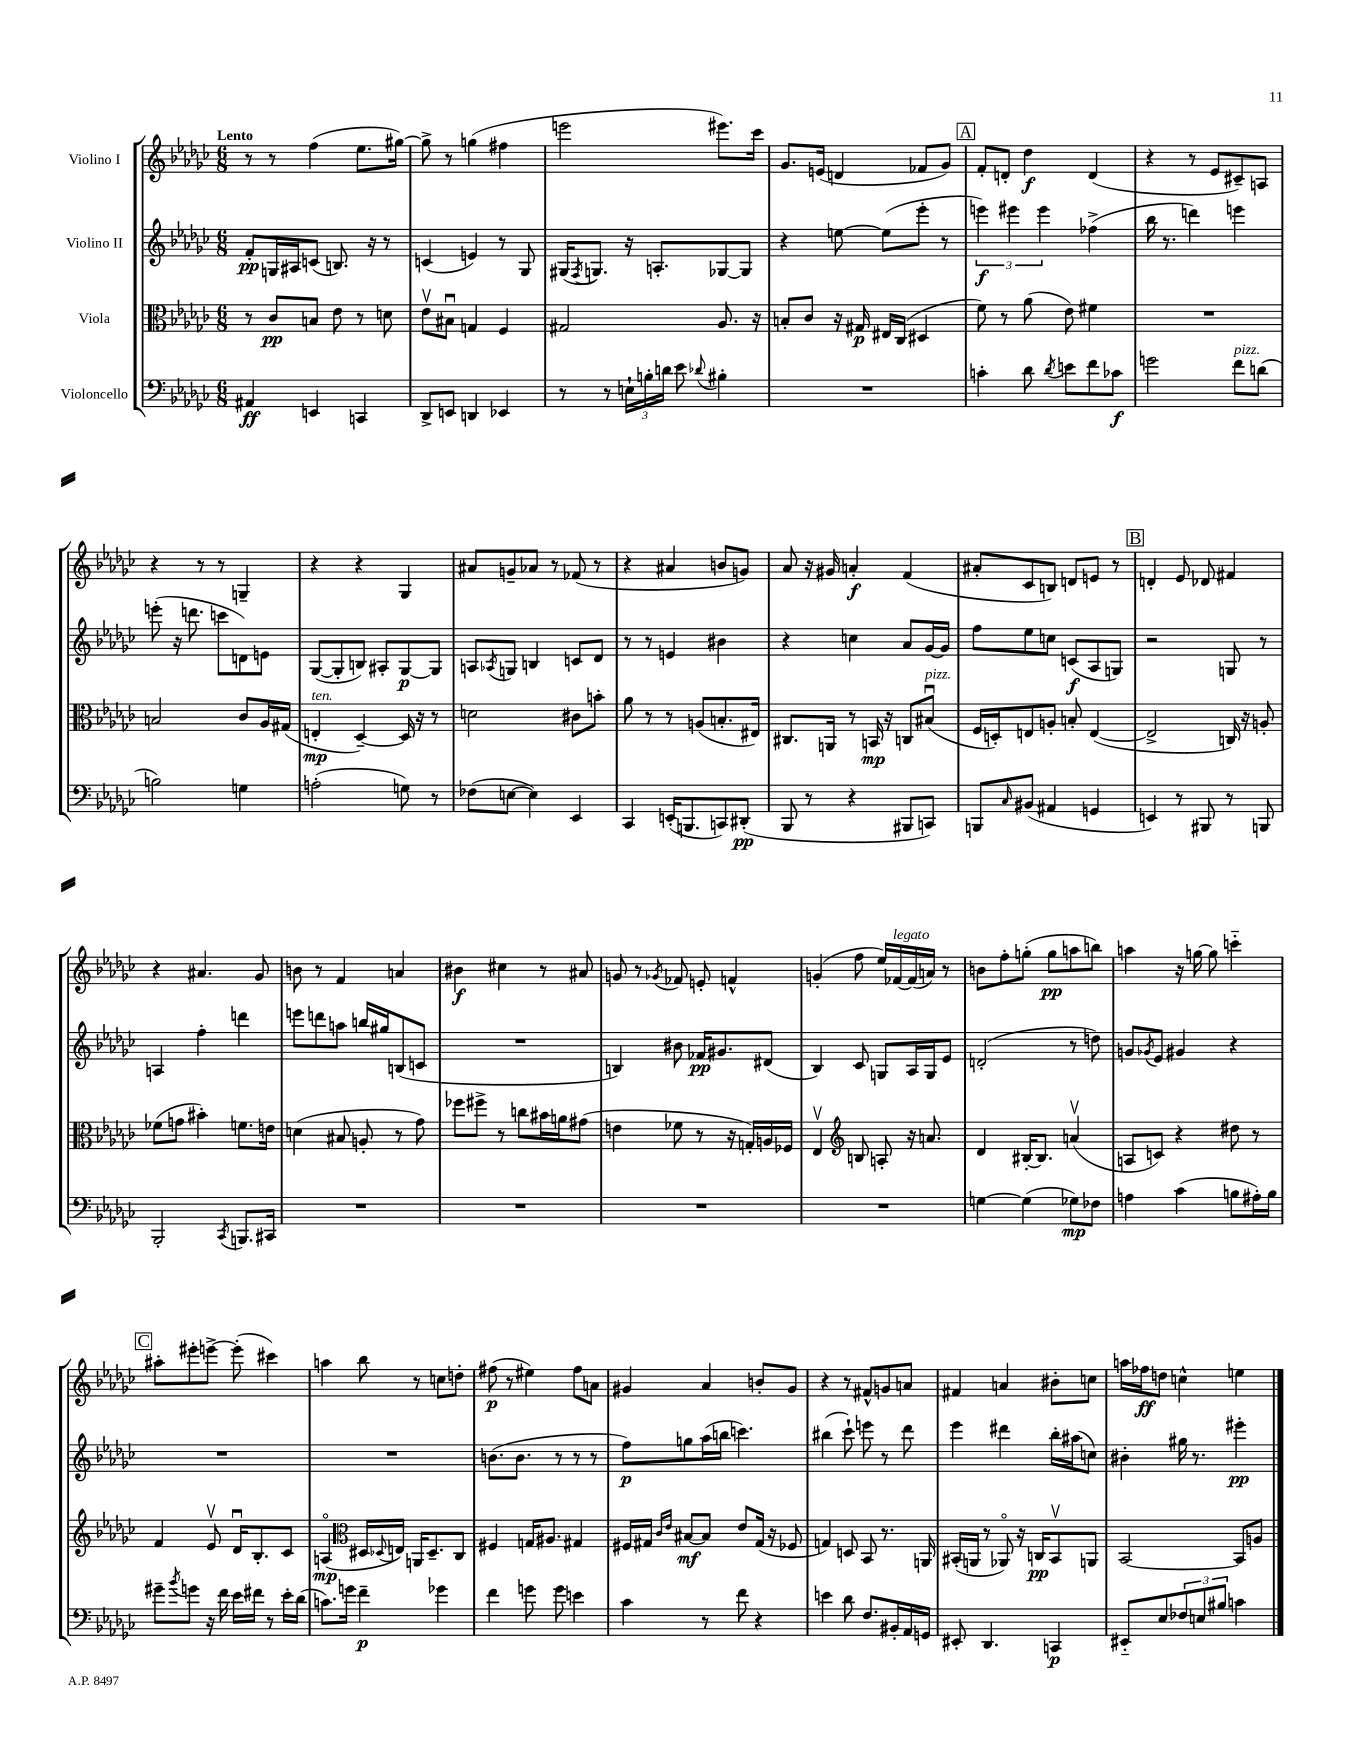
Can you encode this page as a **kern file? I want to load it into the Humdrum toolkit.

**kern	**kern	**kern	**kern
*staff4	*staff3	*staff2	*staff1
*clefF4	*clefC3	*clefG2	*clefG2
*k[b-e-a-d-g-c-]	*k[b-e-a-d-g-c-]	*k[b-e-a-d-g-c-]	*k[b-e-a-d-g-c-]
*M6/8	*M6/8	*M6/8	*M6/8
4AA#	8r	8f'	8r
.	8c-	16G	8r
.	.	16A#	.
4EE	8B	(8c	(4ff
.	8e-	8.B)	.
4CC	8r	.	8.ee-
.	.	16r	.
.	8d	8r	.
.	.	.	[16gg#)
=	=	=	=
8DD-^	8e-v	(4c	8gg#^]
8EE	8B#u	.	8r
4DD	4G	4e)	(4gg
4EE-	4F	8r	4ff#
.	.	8G-	.
=	=	=	=
8r	2G#	(16G#	2eee
.	.	8qF	.
.	.	8.G)	.
8r	.	.	.
24E`	.	16r	.
24B'	.	.	.
.	.	8.A'	.
24d	.	.	.
8e-	.	.	.
8qqd-	.	.	.
4B#'	8.A-	[8G-	8.eee#)
.	.	8G-]	.
.	16r	.	16ccc-
=	=	=	=
2.r	8B'	4r	8.g-
.	8c-	.	.
.	.	.	(16e
.	16r	[8ee	4d
.	16G#	.	.
.	16E#	(8ee]	.
.	(16C-	.	.
.	4D#	8eee-'	8f-
.	.	8r	8g-)
=	=	=	=
4c'	8f)	6eee)	8f'
.	8r	.	8d'
.	.	6eee#	.
8d-	(8a-	.	4dd-
.	.	6eee#	.
8qd-	.	.	.
8e	8e-)	.	.
8f	4f#	(4ff-^	(4d
8c-	.	.	.
=	=	=	=
2g	2.r	16bb-	4r
.	.	8.r	.
.	.	4ddd)	8r
.	.	.	8e-
8f	.	4eee	8c#~)
(8d	.	.	8A
=	=	=	=
2B)	2B	(8eee'	4r
.	.	16r	.
.	.	8.ddd	.
.	.	.	8r
.	.	8ccc	8r
4G	8c-	8d)	4G~
.	16A-	8e	.
.	(16G#	.	.
=	=	=	=
(2A'	4E'	([8G-	4r
.	.	8G-']	.
.	[4D-~)	8B)	4r
.	.	8A#'	.
8G)	16D-]	[8G-	4G-
.	16r	.	.
8r	8r	8G-]	.
=	=	=	=
(8F-	2d	8A	8a#
.	.	8qA-	.
[8E	.	8G	8g~
4E])	.	4B	8a-
.	.	.	8r
4EE-	8c#	8c	(8f-
.	8b'	8d-	8r
=	=	=	=
4CC-	8a-	8r	4r
.	8r	8r	.
(16EE'	8r	4e	4a#
8.BBB	.	.	.
.	(8A	.	.
8CC)	8.B'	4b#	8b
(8DD#'	.	.	8g)
.	16E#)	.	.
=	=	=	=
8BBB-	8.C#	4r	8a-
8r	.	.	16r
.	16AA	.	16g#
4r	8r	4cc	4a'
.	16BB	.	.
.	16r	.	.
8BBB#	8C	8a-	(4f
8CC)	(8B#u	[16g-	.
.	.	16g-]	.
=	=	=	=
8BBB	16F	8ff	8a#'
.	16D')	.	.
16qqC-	.	.	.
(8BB#	8E	8ee-	8c-
4AA#	8A'	8cc	8B)
.	8B'	(8c	8d
4GG	([4E	8A-	8e
.	.	8G)	8r
=	=	=	=
4EE)	2E^]	2r	4d'
8r	.	.	8e-
8BBB#	.	.	8d-
8r	16C)	8G	4f#
.	16r	.	.
8BBB	8A'	8r	.
=	=	=	=
2BBB-'	(8f-	4A	4r
.	8g	.	.
.	4b#')	4ff'	4.a#
8qCC-	.	.	.
8.BBB	8.f	4ddd	.
.	.	.	8g-
16CC#	16e	.	.
=	=	=	=
2.r	(4d	8eee	8b
.	.	8ddd	8r
.	8B#	8aa	4f
.	8A'	16bb	.
.	.	16gg#	.
.	8r	(8B	4a
.	8g-)	8c	.
=	=	=	=
2.r	8ff-	2.r	4b#
.	8ff#^	.	.
.	8r	.	4cc#
.	8cc	.	.
.	16b#	.	8r
.	16a	.	.
.	(8g#	.	8a#
=	=	=	=
2.r	4e	4B)	8g
.	.	.	8r
.	.	.	8qg-
.	8f-	8b#	8f-
.	8r	16f-	8e'
.	.	8.g#	.
.	16r	.	4f^^
.	16G')	.	.
.	16A	(8d#	.
.	16F-	.	.
=	=	=	=
2.r	4E-v	4B-)	(4g'
*	*clefG2	*	*
.	8B	8c-	8ff
.	8A'	8G	16ee-)
.	.	.	[16f-
.	16r	16A-	(16f-]
.	8.a	16G	16a)
.	.	8e-	8r
=	=	=	=
[4G	4d-	(2d'	8b
.	.	.	8ff'
(4G]	[16B#'	.	(8gg'
.	8.B#]	.	.
.	.	.	8gg
8G-)	(4av	8r	8aa
8F-	.	8dd)	8bb)
=	=	=	=
4A	8A	8g	4aa
.	.	8qg-	.
.	8c)	8e-	.
(4c-	4r	4g#	16r
.	.	.	[16gg
.	.	.	8gg]
8B	8dd#	4r	4ccc'~
16A#')	8r	.	.
16B	.	.	.
=	=	=	=
8g#~	4f	2.r	8aa#'
8qb-	.	.	.
8g	.	.	8eee#'
16r	8e-v	.	[8eee^
16f	.	.	.
16e-	16d-u	.	(8eee']
16f#	8.B-'	.	.
8r	.	.	4ccc#)
16e-'	8c-	.	.
(16d-	.	.	.
=	=	=	=
8.c)	(4Ao	2.r	4aa
16g	.	.	.
*	*clefC3	*	*
4f~	16D#	.	8bb-
.	8qqD-	.	.
.	16E)	.	.
.	16AA	.	8r
.	8.D-~	.	.
4g-	.	.	8cc
.	8C-	.	8dd'
=	=	=	=
4f	4F#	(8.b	(8ff#
.	.	.	8r
.	.	8.b	.
8g	16G	.	4ee#)
.	8.A#	.	.
8g	.	8r	.
4e	4G#	8r	8ff#
.	.	8r	8a
=	=	=	=
4c-	16F#	8ff)	4g#
.	16G#	.	.
.	16qqc-	.	.
.	16qqe-	.	.
.	[8B#	8gg	.
8r	8B#]	(16aa-	4a-
.	.	16bb	.
8f	8e-	4.ccc)	.
4r	(16G#	.	8b'
.	16r	.	.
.	8F-	.	8g#
=	=	=	=
4e	4G)	(4bb#	4r
8d-	8D	8ccc-`)	8r
8.F	8BB-	8eee	8f#^^
.	8.r	8r	8g
16BB#'	.	.	.
16AA-	.	8ddd-	8a
16GG	16AA	.	.
=	=	=	=
8EE#'	(16BB#'	4eee-	4f#
.	16AA	.	.
4.DD-	8r	.	.
.	8AA-o)	4ddd#	4a
.	16r	.	.
.	16C	.	.
4CC	8BB#v	16bb-'	8b#'
.	.	(16aa#	.
.	8AA	8cc)	8cc
=	=	=	=
8EE#'~	[2BB-	4b#'	16aa
.	.	.	16ff-
8E-	.	.	8dd
12F-	.	16gg#	4cc^^
.	.	8.r	.
12E	.	.	.
12B#	.	.	.
4c	8BB-]	4eee#'	4ee
.	8A	.	.
==	==	==	==
*-	*-	*-	*-
